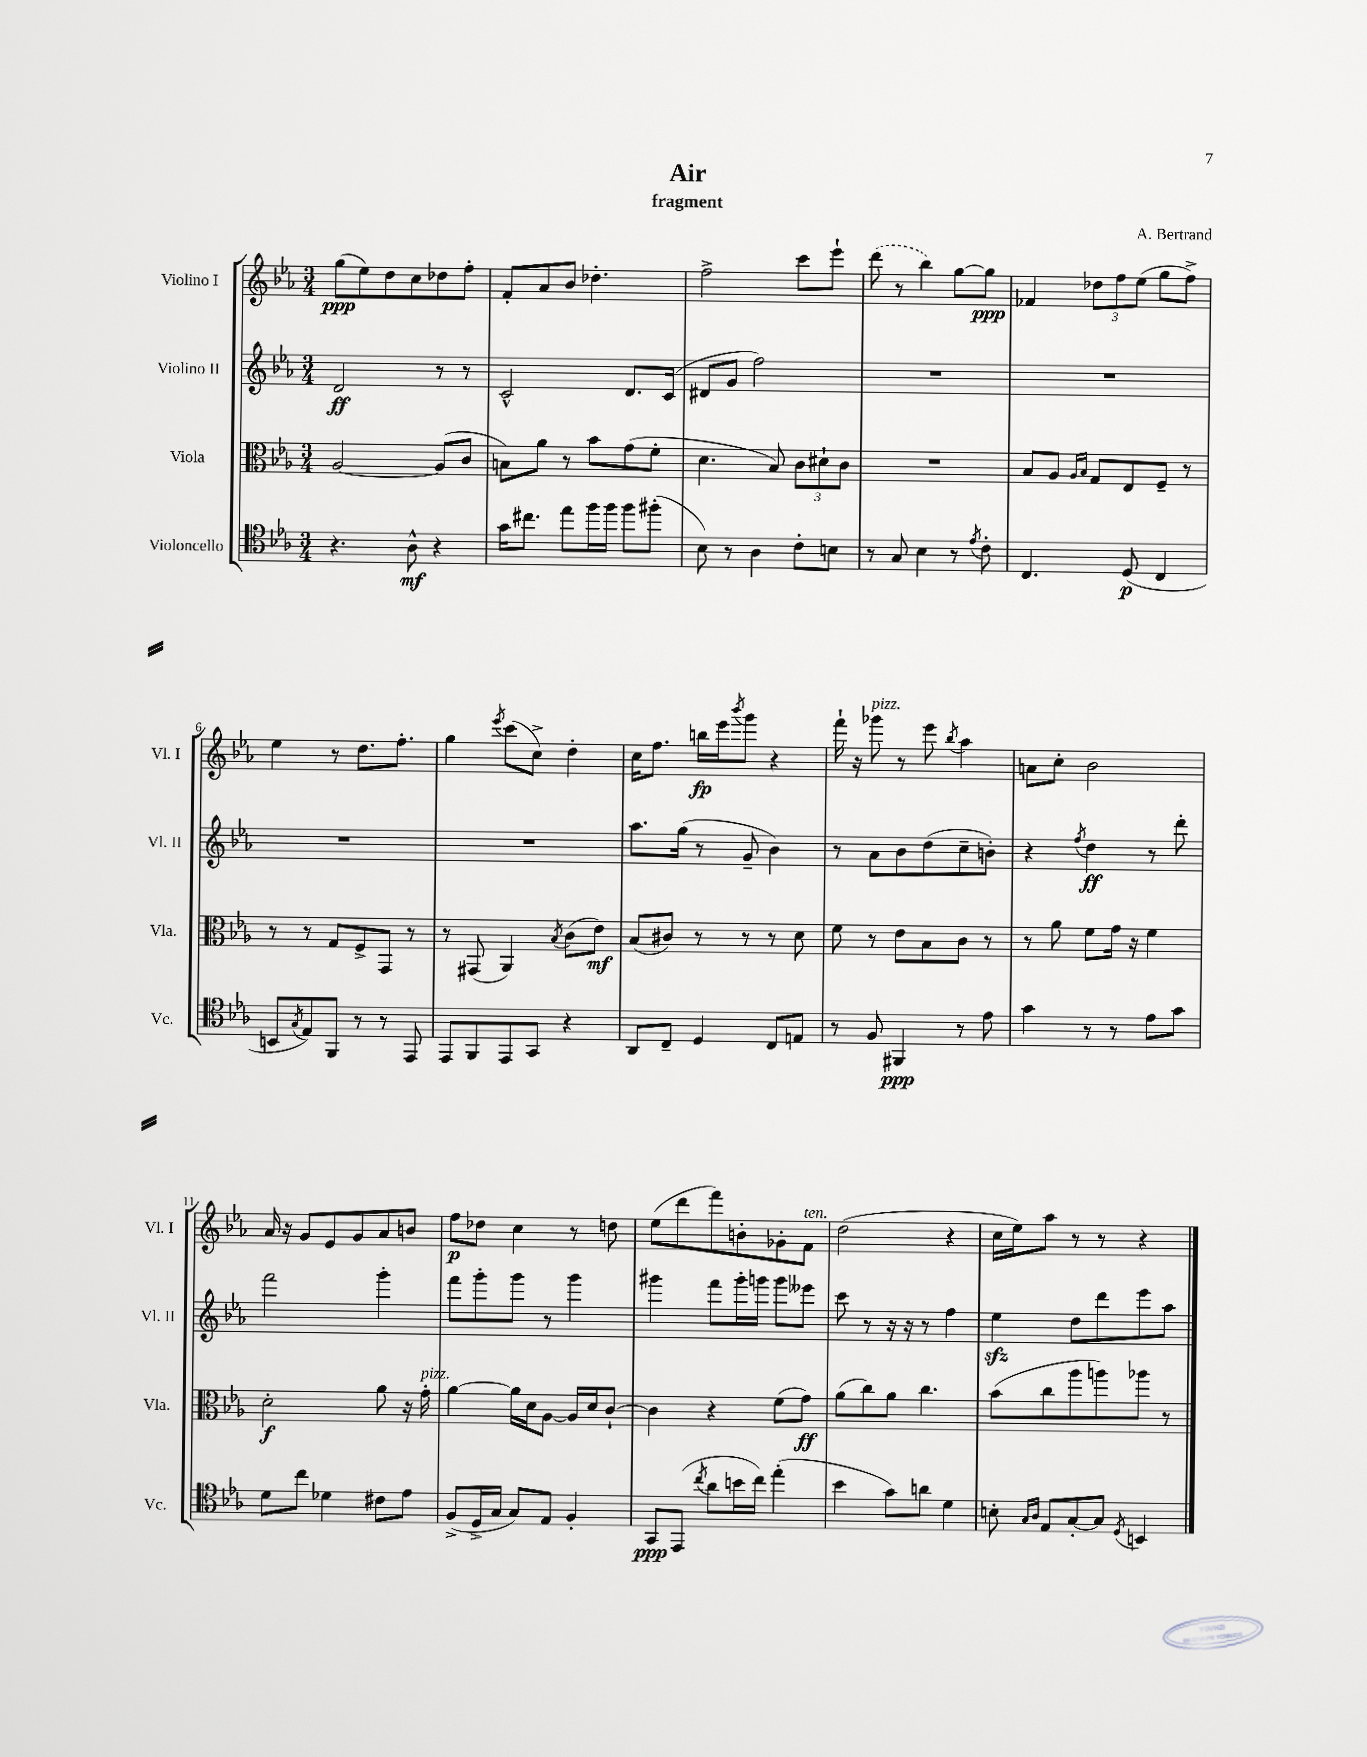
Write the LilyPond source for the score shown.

\header { title = "Air" composer = "A. Bertrand" subtitle = "fragment" }
<<
\new StaffGroup <<
\new Staff = "s0" \with { instrumentName = "Violino I" shortInstrumentName = "Vl. I" } {
    \clef treble \key ees \major \numericTimeSignature \time 3/4
    g''8\ppp( ees''8) d''8 c''8 des''8 f''8-. |
    f'8-. aes'8 bes'8 des''4.-. |
    f''2-> c'''8 ees'''8-! |
    \once \slurDashed d'''8( r8 bes''4) g''8~ g''8\ppp |
    fes'4 \tuplet 3/2 { des''8 f''8 ees''8( } g''8 f''8->) |
    ees''4 r8 d''8. f''8.-. |
    g''4 \acciaccatura { ees'''8 } c'''8( c''8->) d''4-. |
    c''16 f''8. b''16\fp ees'''16 \acciaccatura { bes'''8 } g'''8 r4 |
    f'''16-! r16 ges'''8^\markup { \italic "pizz." } r8 ees'''8 \acciaccatura { bes''8 } aes''4 |
    a'8 c''8-. bes'2 |
    aes'16 r16 g'8 ees'8 g'8 aes'8 b'8 |
    f''8\p des''8 c''4 r8 d''8 |
    ees''8( d'''8 f'''8) b'8-. ges'8-. f'8^\markup { \italic "ten." } |
    d''2( r4 |
    c''16 ees''16) aes''8 r8 r8 r4 \bar "|." |
}
\new Staff = "s1" \with { instrumentName = "Violino II" shortInstrumentName = "Vl. II" } {
    \clef treble \key ees \major \numericTimeSignature \time 3/4
    d'2\ff r8 r8 |
    c'2-^ d'8. c'16( |
    dis'8 g'8 f''2) |
    R2. |
    R2. |
    R2. |
    R2. |
    aes''8. g''16( r8 g'8-- bes'4) |
    r8 aes'8 bes'8 d''8( c''8-- b'8-.) |
    r4 \acciaccatura { f''8 } d''4\ff r8 d'''8-. |
    f'''2 g'''4-. |
    f'''8 g'''8-. g'''8 r8 g'''4 |
    gis'''4 f'''8 gis'''16-. g'''16 g'''8 eeses'''8 |
    c'''8 r8 r16 r16 r8 f''4 |
    ees''4\sfz d''8 d'''8 ees'''8 aes''8 \bar "|." |
}
\new Staff = "s2" \with { instrumentName = "Viola" shortInstrumentName = "Vla." } {
    \clef alto \key ees \major \numericTimeSignature \time 3/4
    aes2~ aes8( c'8 |
    b8) aes'8 r8 bes'8 g'8( f'8-. |
    d'4. bes8) \tuplet 3/2 { c'8 dis'8-! c'8 } |
    R2. |
    bes8 aes8 \grace { aes16 bes16 } g8 ees8 f8-- r8 |
    r8 r8 g8 f8-> g,8 r8 |
    r8 gis,8( aes,4) \acciaccatura { bes8 } c'8( ees'8\mf) |
    bes8( cis'8) r8 r8 r8 d'8 |
    f'8 r8 ees'8 bes8 c'8 r8 |
    r8 aes'8 f'8 g'16 r16 f'4 |
    d'2-.\f aes'8 r16 g'16-.^\markup { \italic "pizz." } |
    aes'4~ aes'16 d'16 aes8~ aes16 d'16 c'8~-! |
    c'4 r4 f'8( g'8\ff) |
    aes'8( c''8) aes'8 c''4. |
    bes'8( c''8 aes''8 a''8) aes''8 r8 \bar "|." |
}
\new Staff = "s3" \with { instrumentName = "Violoncello" shortInstrumentName = "Vc." } {
    \clef tenor \key ees \major \numericTimeSignature \time 3/4
    r4. aes8-^\mf r4 |
    g'16 cis''8. ees''8 f''16 f''16 f''8 fis''8-.( |
    bes8) r8 aes4 c'8-. b8 |
    r8 g8 bes4 r8 \acciaccatura { ees'8 } c'8-. |
    c4. d8\p( c4 |
    b,8 \acciaccatura { g8 } ees8) f,8 r8 r8 ees,8 |
    ees,8 f,8 ees,8 g,8 r4 |
    aes,8 c8-- d4 c8 e8 |
    r8 f8 fis,4\ppp r8 ees'8 |
    g'4 r8 r8 ees'8 g'8 |
    d'8 c''8 des'4 cis'8 ees'8 |
    f8->( d16-> g16 g8) ees8 f4-. |
    g,8\ppp ees,8( \acciaccatura { c''8 } aes'8 b'16 c''16) ees''4-.( |
    bes'4 g'8) a'8 d'4 |
    b8-. \grace { g16 aes16 } ees8 g8~-. g8 \acciaccatura { d8 } b,4 \bar "|." |
}
>>
>>
